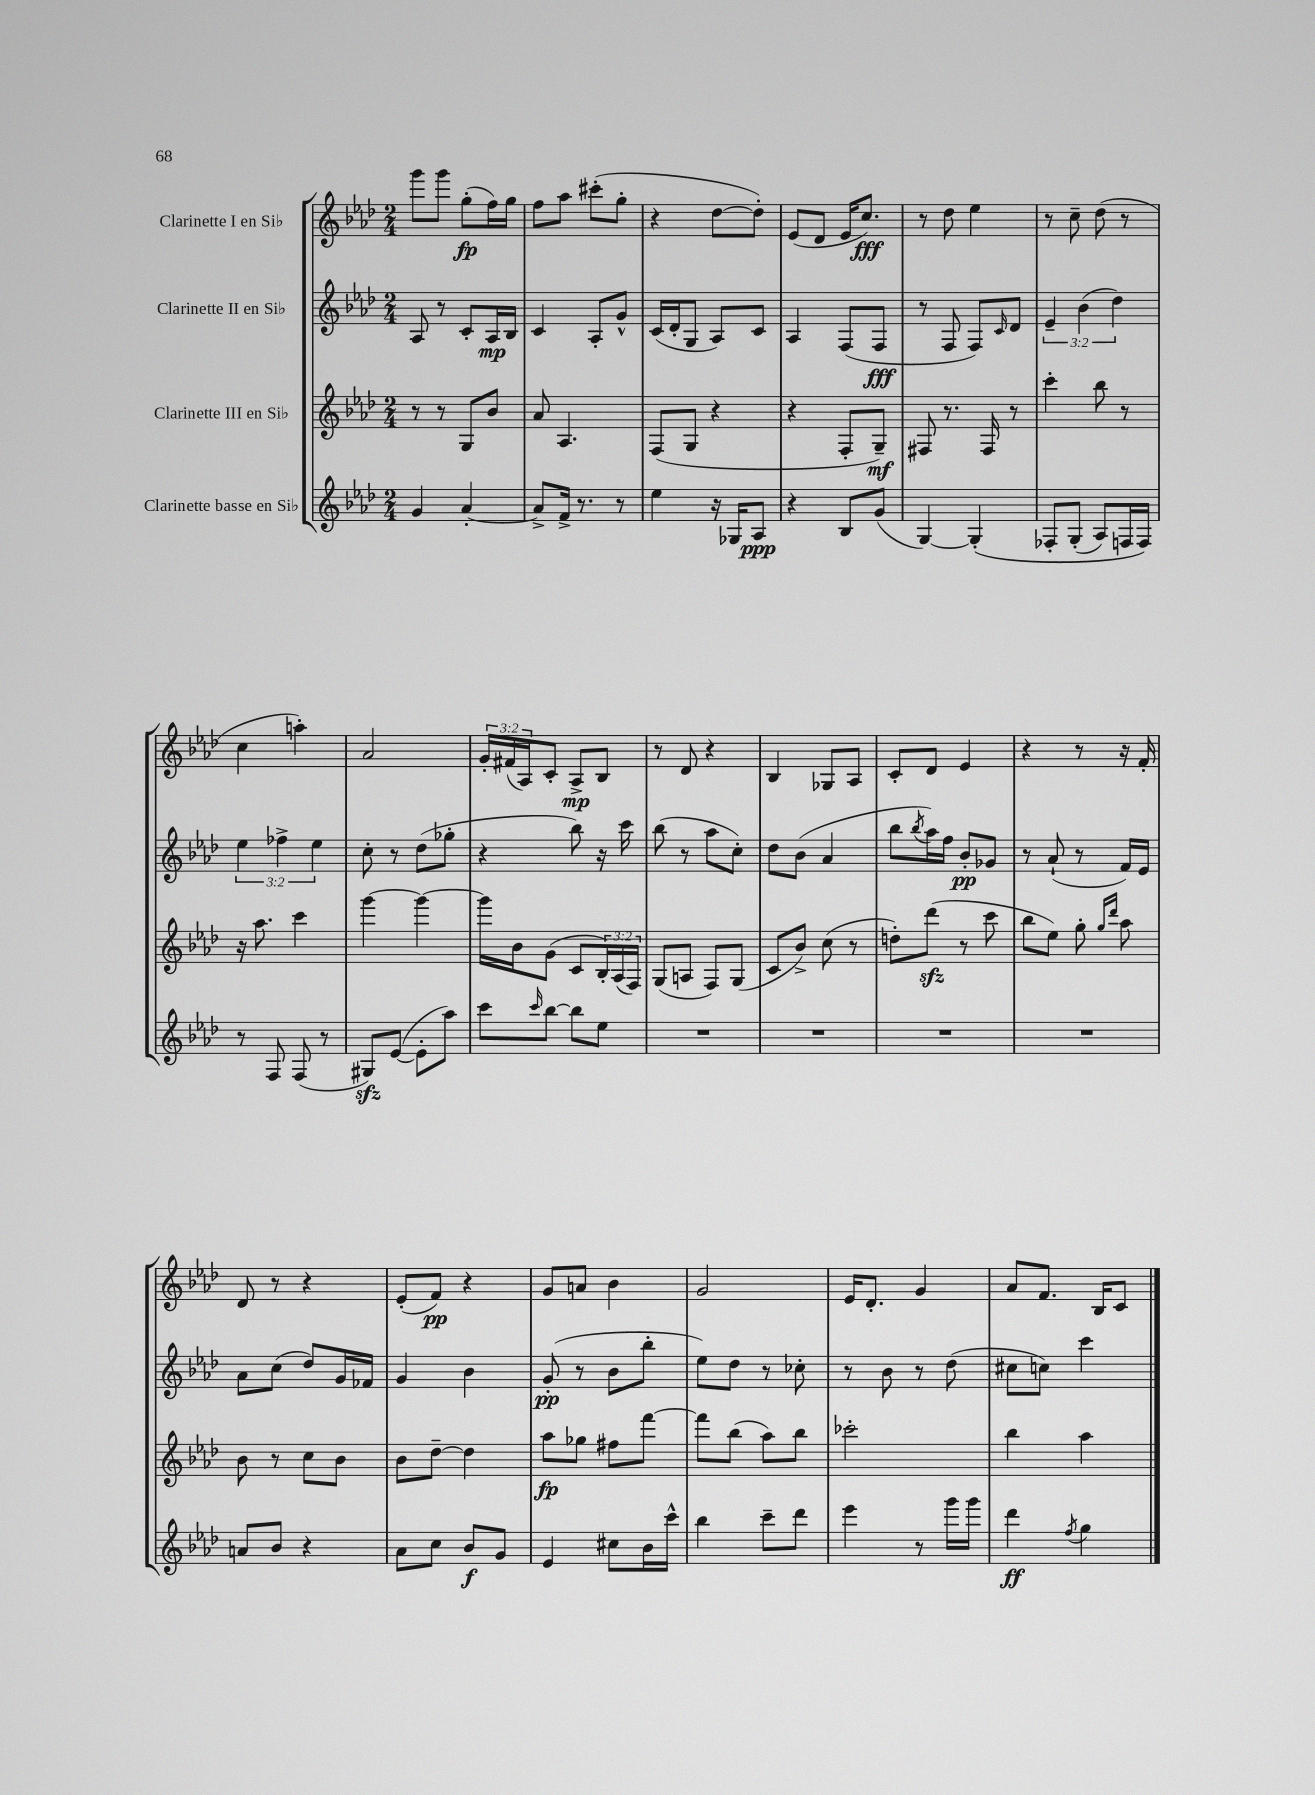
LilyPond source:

<<
\new StaffGroup <<
\new Staff = "s0" \with { instrumentName = "Clarinette I en Sib" } {
    \clef treble \key aes \major \numericTimeSignature \time 2/4 \override Staff.TupletNumber.text = #tuplet-number::calc-fraction-text
    g'''8 g'''8 g''8-.\fp( f''16) g''16 |
    f''8 aes''8 cis'''8-.( g''8-. |
    r4 des''8~ des''8-.) |
    ees'8( des'8 ees'16 c''8.\fff) |
    r8 des''8 ees''4 |
    r8 c''8-- des''8( r8 |
    c''4 a''4-.) |
    aes'2 |
    \tuplet 3/2 { g'16-. fis'16( aes16) } c'8-. aes8->\mp bes8 |
    r8 des'8 r4 |
    bes4 ges8 aes8 |
    c'8-. des'8 ees'4 |
    r4 r8 r16 f'16-. |
    des'8 r8 r4 |
    ees'8-.( f'8\pp) r4 |
    g'8 a'8 bes'4 |
    g'2 |
    ees'16 des'8.-. g'4 |
    aes'8 f'8. bes16 c'8 \bar "|." |
}
\new Staff = "s1" \with { instrumentName = "Clarinette II en Sib" } {
    \clef treble \key aes \major \numericTimeSignature \time 2/4 \override Staff.TupletNumber.text = #tuplet-number::calc-fraction-text
    aes8 r8 c'8-. aes16\mp bes16 |
    c'4 aes8-. g'8-^ |
    c'16( des'16-. g8 aes8) c'8 |
    aes4 f8( f8\fff |
    r8 f8 f8) \grace { c'16 } des'8 |
    \tuplet 3/2 { ees'4-- bes'4( des''4) } |
    \tuplet 3/2 { ees''4 fes''4-> ees''4 } |
    c''8-. r8 des''8( ges''8-. |
    r4 bes''8) r16 c'''16 |
    bes''8( r8 aes''8 c''8-.) |
    des''8 bes'8( aes'4 |
    bes''8 \acciaccatura { bes''8 } aes''16) f''16 bes'8-.\pp ges'8 |
    r8 aes'8-!( r8 f'16) ees'16 |
    aes'8 c''8( des''8) g'16 fes'16 |
    g'4 bes'4 |
    g'8-.\pp( r8 bes'8 bes''8-. |
    ees''8) des''8 r8 ces''8-. |
    r8 bes'8 r8 des''8( |
    cis''8 c''8) c'''4 \bar "|." |
}
\new Staff = "s2" \with { instrumentName = "Clarinette III en Sib" } {
    \clef treble \key aes \major \numericTimeSignature \time 2/4 \override Staff.TupletNumber.text = #tuplet-number::calc-fraction-text
    r8 r8 g8 bes'8 |
    aes'8 aes4. |
    f8( g8 r4 |
    r4 f8-. g8--\mf) |
    fis8 r8. fis16 r8 |
    c'''4-. bes''8 r8 |
    r16 aes''8. c'''4 |
    g'''4~ g'''4~ |
    g'''16 bes'16 g'8( c'8 \tuplet 3/2 { bes16-.) aes16( f16) } |
    g8( a8 f8) g8( |
    c'8 bes'8->) c''8( r8 |
    d''8-.) des'''8\sfz( r8 c'''8 |
    bes''8 ees''8) g''8-. \grace { g''16 des'''16 } aes''8 |
    bes'8 r8 c''8 bes'8 |
    bes'8 des''8~-- des''4 |
    aes''8\fp ges''8 fis''8 f'''8~ |
    f'''8 bes''8( aes''8) bes''8 |
    ces'''2-. |
    bes''4 aes''4 \bar "|." |
}
\new Staff = "s3" \with { instrumentName = "Clarinette basse en Sib" } {
    \clef treble \key aes \major \numericTimeSignature \time 2/4
    g'4 aes'4~-. |
    aes'8-> f'16-> r8. r8 |
    ees''4 r16 ges16 aes8\ppp |
    r4 bes8 g'8( |
    g4~) g4-.\( |
    fes8-. g8-.( aes8) f16 f16\) |
    r8 f8 f8( r8 |
    gis8\sfz) ees'8~( ees'8-. aes''8) |
    c'''8 \grace { c'''16 } bes''8~ bes''8 ees''8 |
    R2 |
    R2 |
    R2 |
    R2 |
    a'8 bes'8 r4 |
    aes'8 c''8 bes'8\f g'8 |
    ees'4 cis''8 bes'16 c'''16-^ |
    bes''4 c'''8-- des'''8 |
    ees'''4 r8 g'''16 g'''16 |
    des'''4\ff \acciaccatura { f''8 } g''4 \bar "|." |
}
>>
>>
\layout { \context { \Score \remove "Bar_number_engraver" } }
